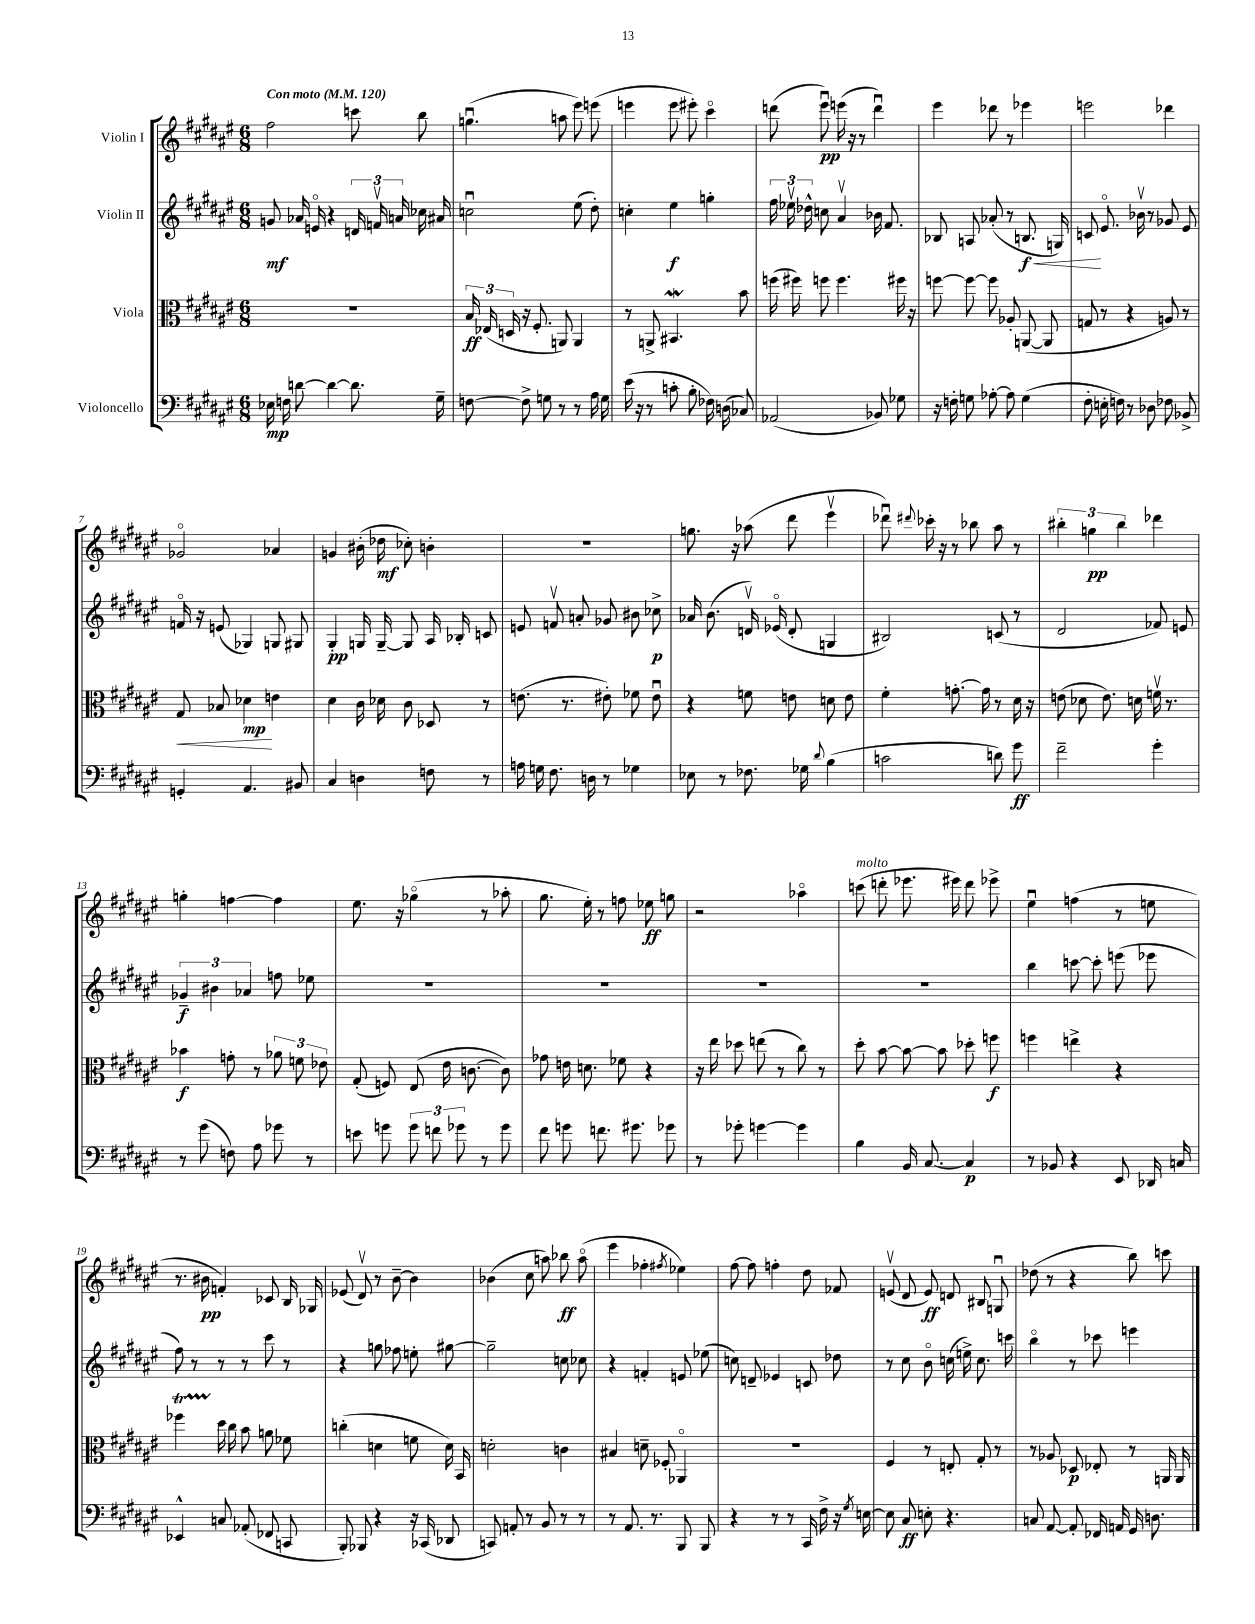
<<
\new StaffGroup <<
\new Staff = "s0" \with { instrumentName = "Violin I" } {
    \clef treble \key fis \major \numericTimeSignature \time 6/8 \tempo "Con moto" 4 = 120
    \autoBeamOff fis''2 c'''8 b''8 |
    g''4.\downbow( a''8 eis'''8) e'''8( |
    e'''4 e'''8 eis'''8-.) cis'''4\flageolet |
    d'''8( eis'''8\downbow\pp) e'''16( r16 r8 d'''4\downbow) |
    eis'''4 des'''8 r8 ees'''4 |
    e'''2 des'''4 |
    ges'2\flageolet aes'4 |
    g'4 bis'16-.( des''16\mf ces''8-.) b'4-. |
    R2. |
    g''8. r16 aes''8( dis'''8 eis'''4\upbow |
    des'''8\downbow) \appoggiatura { dis'''8 } ces'''16-. r16 r8 bes''8 ais''8 r8 |
    \tuplet 3/2 { bis''4-. g''4\pp bis''4 } des'''4 |
    g''4-. f''4~ f''4 |
    eis''8. r16 ges''4\flageolet( r8 aes''8-. |
    gis''8. eis''16-.) r8 f''8 ees''8\ff g''8 |
    r2 aes''4\flageolet |
    c'''8^\markup { \italic "molto" }( d'''8-. ees'''8. eis'''16) d'''8 ees'''8-> |
    eis''4\downbow f''4( r8 e''8 |
    r8. bis'16\pp f'4-.) ces'8 b16 ges16 |
    ees'8( dis'8\upbow) r8 b'8~-- b'4 |
    bes'4( cis''8 a''8) bes''8\ff a''8\flageolet( |
    eis'''4 fes''4-. \acciaccatura { fis''8 } ees''4) |
    fis''8~ fis''8 f''4-. dis''8 fes'8 |
    e'8\upbow( dis'8 e'8\ff) d'8 bis8 g8\downbow |
    des''8( r8 r4 b''8) c'''8 \bar "|." |
}
\new Staff = "s1" \with { instrumentName = "Violin II" } {
    \clef treble \key fis \major \numericTimeSignature \time 6/8
    \autoBeamOff g'8\mf aes'16 e'16\flageolet r4 \tuplet 3/2 { d'16 f'16\upbow a'16 } ces''16 ais'16 |
    c''2\downbow eis''8( dis''8-.) |
    c''4-. eis''4\f g''4-. |
    \tuplet 3/2 { fis''16 ees''16\upbow des''16-^ } c''8 ais'4\upbow bes'16 fis'8. |
    bes8 a8 aes'8-.( r8 b8.\f\< g16) |
    c'8\! eis'8.\flageolet bes'16\upbow r8 ges'8 eis'8 |
    f'16\flageolet r16 e'8( ges4) g8 gis8 |
    gis4-.\pp g16 g16~-- g8 ais16 bes16-. c'8 |
    e'8 f'8\upbow a'8-. ges'8 bis'8 ces''8->\p |
    aes'16 b'8.( d'16\upbow) ees'16\flageolet( d'8-. g4 |
    bis2) c'8( r8 |
    dis'2 fes'8) e'8 |
    \tuplet 3/2 { ges'4--\f bis'4 aes'4 } f''8 ees''8 |
    R2. |
    R2. |
    R2. |
    R2. |
    b''4 c'''8~ c'''8-. e'''8( ees'''8 |
    fis''8) r8 r8 r8 cis'''8 r8 |
    r4 g''8 fes''8 e''8-. gis''8~ |
    gis''2-- c''8 ces''8 |
    r4 f'4-. e'8 ees''8( |
    c''8) d'8-- ees'4 c'8 des''8 |
    r8 cis''8 b'8\flageolet c''16( e''16->) c''8. c'''16 |
    b''4\flageolet r8 ces'''8 e'''4 \bar "|." |
}
\new Staff = "s2" \with { instrumentName = "Viola" } {
    \clef alto \key fis \major \numericTimeSignature \time 6/8
    \autoBeamOff R2. |
    \tuplet 3/2 { b16\ff ees16( d16 } r16 fis8.-. a,8) a,4 |
    r8 a,8-> bis,4.\mordent b'8 |
    f''16( fis''16) f''8 f''4. fis''16 r16 |
    f''8~ f''8~ f''8 aes8-. a,8~( a,8 |
    g8 r8 r4 a8) r8 |
    gis8\< bes8 des'4\mp\! e'4 |
    dis'4 cis'16 des'16 cis'8 des8 r8 |
    e'8.( r8. eis'8-.) fes'8 eis'8\downbow |
    r4 f'8 e'8 d'8 e'8 |
    fis'4-. g'8.~-. g'16 r8 dis'16 r16 |
    e'8( des'8 e'8.) d'16 f'16\upbow r8. |
    bes'4\f g'8-. r8 \tuplet 3/2 { aes'8 f'8 ees'8 } |
    gis8-.( f8) eis8( eis'16 c'8.~ c'8) |
    ges'8 e'16 d'8. fes'8 r4 |
    r16 eis''16 des''8 e''8( r8 cis''8) r8 |
    dis''8-. b'8~ b'8~ b'8 des''8-. f''8\f |
    f''4 e''4-> r4 |
    fes''4\startTrillSpan dis''16\stopTrillSpan cis''16 b'8 a'8 fes'8 |
    c''4-.( d'4 f'8 d'16) b,16 |
    d'2-. c'4 |
    bis4 d'8-- fes8-. aes,4\flageolet |
    R2. |
    fis4 r8 e8-. gis8-. r8 |
    r8 aes8 des8\p ees8-. r8 a,16 a,16 \bar "|." |
}
\new Staff = "s3" \with { instrumentName = "Violoncello" } {
    \clef bass \key fis \major \numericTimeSignature \time 6/8
    \autoBeamOff ees16\mp f16 d'8~ d'4~ d'8. gis16-- |
    f8~ f8-> g8 r8 r8 ais16 g16 |
    eis'16( r16 r8 c'8-. b8-. fes16) d16( ces8) |
    aes,2( bes,8) ges8 |
    r16 f16-. g8 aes8~-. aes8 g4( |
    fis8-. e16-. f16) r8 des8 fes8 bes,8-> |
    g,4-. ais,4. bis,8 |
    cis4 d4 f8 r8 |
    a16 g16 fis8. d16 r8 ges4 |
    ees8 r8 fes8. ges16 \appoggiatura { dis'8 } b4( |
    c'2 d'8) gis'8\ff |
    fis'2-- gis'4-. |
    r8 gis'8( f8) ais8 ges'8 r8 |
    e'8 g'8 \tuplet 3/2 { g'8 f'8 ges'8 } r8 ges'8 |
    fis'8 g'8 f'8. gis'8. ges'8 |
    r8 ges'8-. g'4~ g'4 |
    b4 b,16 cis8.~ cis4\p |
    r8 bes,8 r4 eis,8 des,16 c16 |
    ees,4-^ c8 aes,8-.( fes,8 c,8 |
    b,,8-.) bes,,8 r4 r16 ces,16( des,8 |
    c,8) a,8-. r8 b,8 r8 r8 |
    r8 ais,8. r8. b,,8 b,,8 |
    r4 r8 r8 cis,16 fis16-> r16 \acciaccatura { gis8 } e16~ |
    e8 cis8\ff e8-. r4. |
    c8 ais,8~ ais,8-. fes,16 a,16 gis,16 d8. \bar "|." |
}
>>
>>
